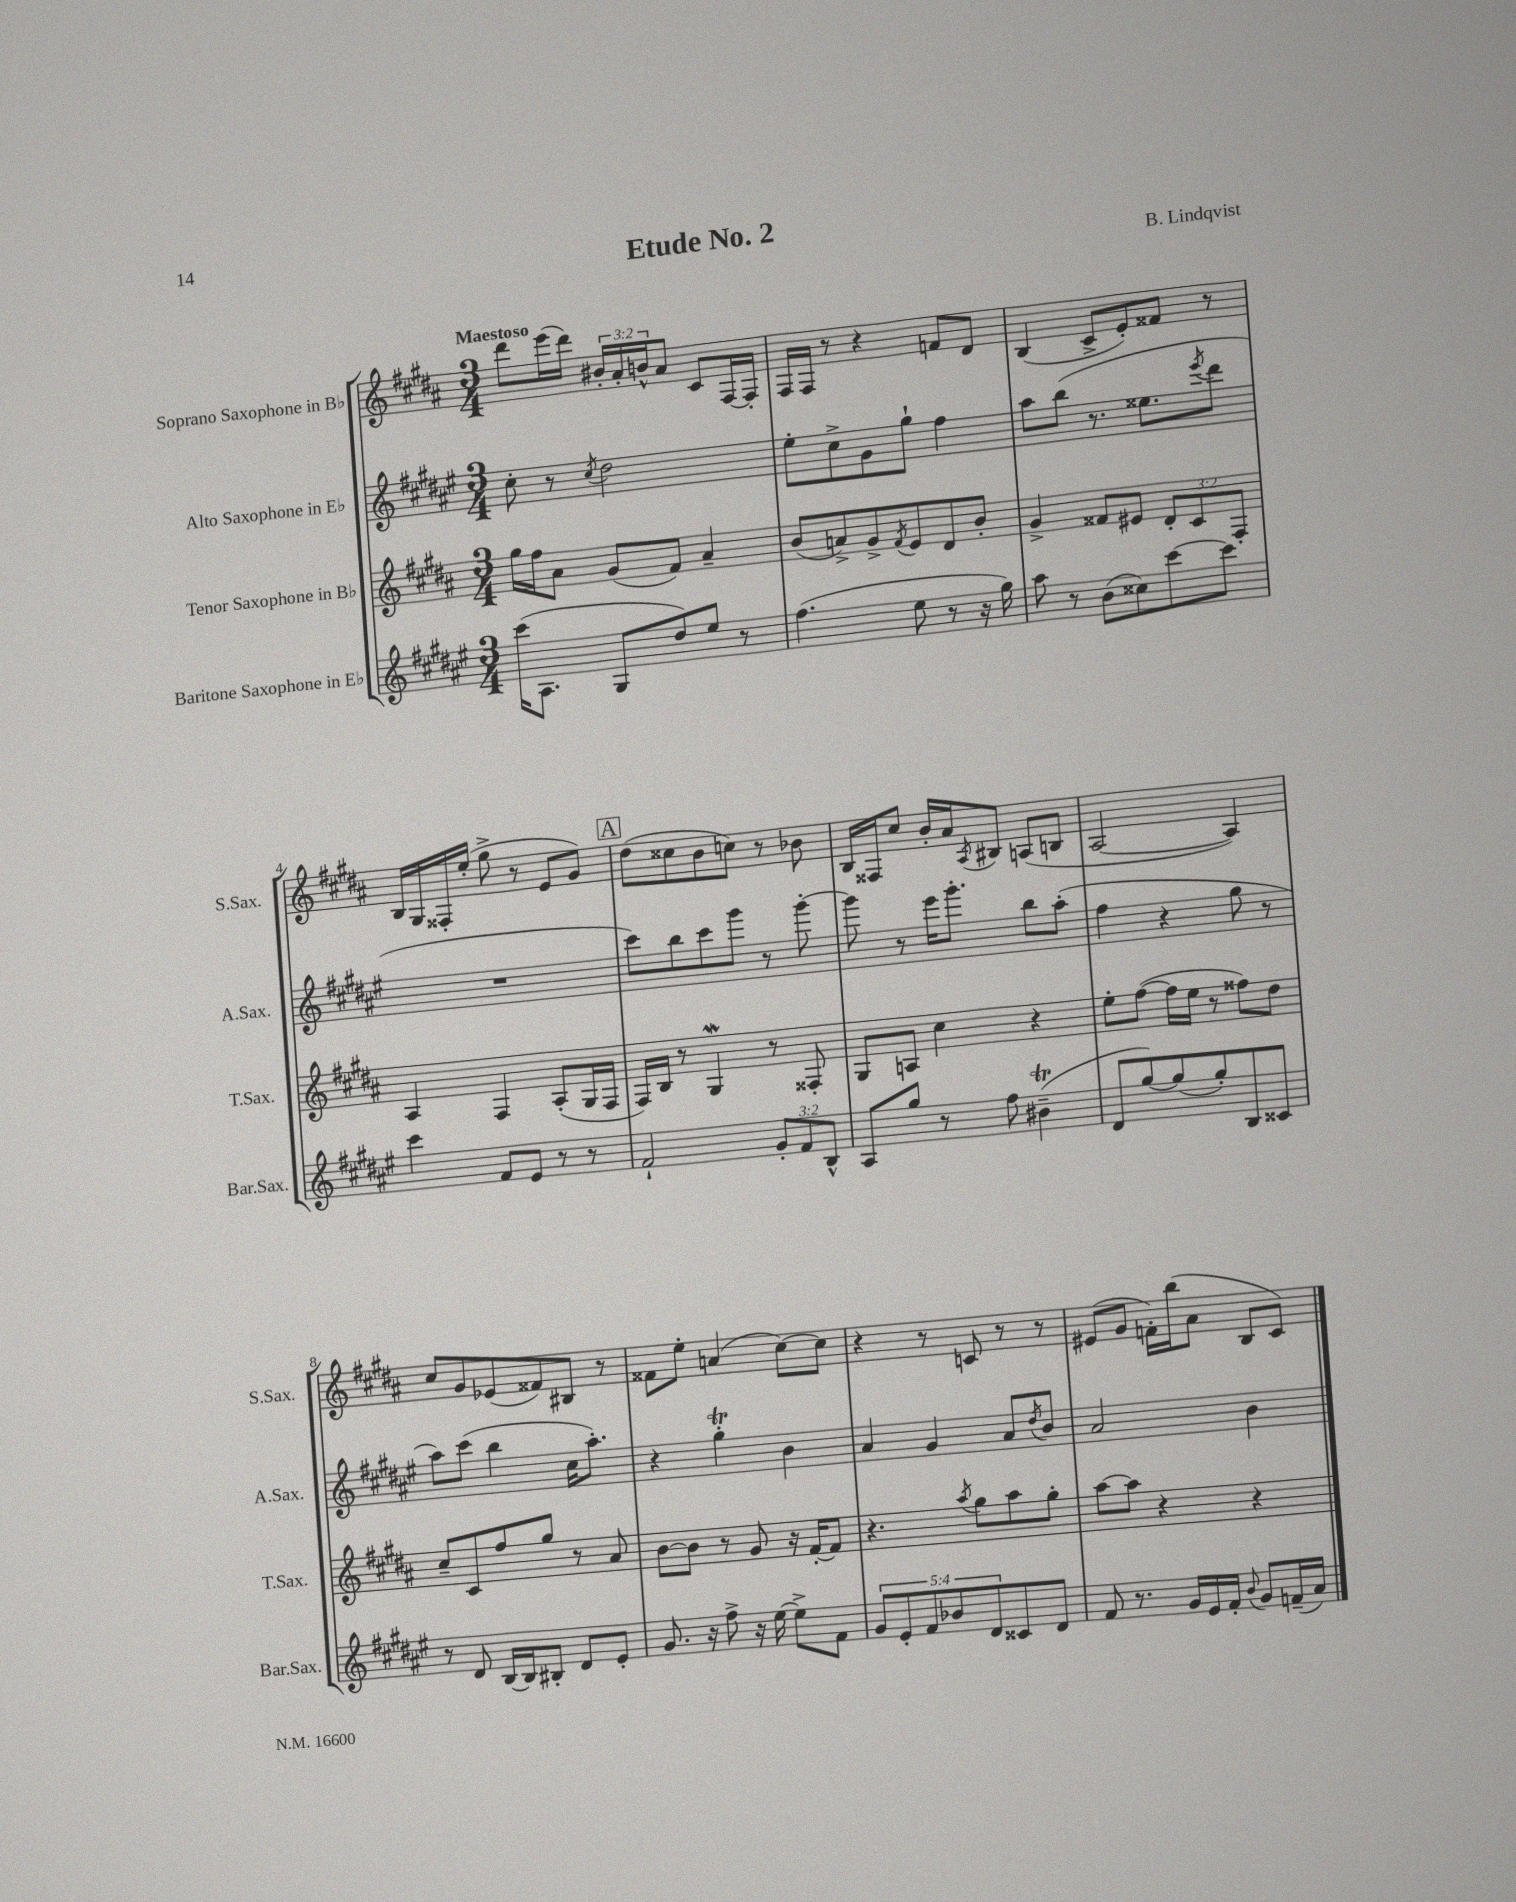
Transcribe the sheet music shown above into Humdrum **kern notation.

**kern	**kern	**kern	**kern
*part4	*part3	*part2	*part1
*staff4	*staff3	*staff2	*staff1
*I"Baritone Saxophone in E♭	*I"Tenor Saxophone in B♭	*I"Alto Saxophone in E♭	*I"Soprano Saxophone in B♭
*I'Bar.Sax.	*I'T.Sax.	*I'A.Sax.	*I'S.Sax.
*clefG2	*clefG2	*clefG2	*clefG2
*k[f#c#g#d#a#e#]	*k[f#c#g#d#a#]	*k[f#c#g#d#a#e#]	*k[f#c#g#d#a#]
*M3/4	*M3/4	*M3/4	*M3/4
=1	=1	=1	=1
!	!	!	!LO:TX:a:B:t=Maestoso
(16ccc#\KL	16gg#\LL	8cc#'\	8ddd#\L
8.A#\J	16ff#\J	.	.
.	8a#\J	8r	(16eee\L
.	.	.	16ddd#\JJ)
.	.	8qcc#/	.
8G#/L	(8g#/L	2dd#\	24b#X'/LL
.	.	.	24a#'/
.	.	.	24bn^^/J
8dd#/)	8f#/J)	.	8a#/J
8ee#/J	4a#~/	.	8c#/L
8r	.	.	[16F#/L
.	.	.	16F#'/JJ]
=2	=2	=2	=2
(4.ff#\	(8b/L	8ee#'\L	16F#/LL
.	.	.	16F#/JJ
.	8an^/)	8cc#^\	8r
.	8g#^/	8g#\	4r
.	8qf#/	.	.
8ee#\	8e/	8gg#`\J	.
8r	8d#/	4ff#\	8fn/L
16r	8b'/J	.	8d#/J
16gg#\)	.	.	.
=3	=3	=3	=3
8aa#\	4g#^/	8aa#\L	(4B/
8r	.	(8bb\J	.
(8b\L	8f##X/L	8.r	8c#^/L
8cc##X\)	8e#X/J	.	8e'/)
.	.	8.ee##X\L	.
[8ccc#\	12d#'/L	.	8f##X/J
.	12c#/	.	.
.	.	8qeee#/	.
8ccc#\J]	.	8ddd#\J	8r
.	12F#'/J	.	.
!!LO:LB:g=z
=4	=4	=4	=4
4ccc#\	4A#/	2.r	16B/LL
.	.	.	16G#/
.	.	.	16F##X'/
.	.	.	(16ee'/JJ
8f#/L	4F#/	.	8gg#^\
8e#/J	.	.	8r
8r	(8A#'/L	.	8e/L
8r	16G#/L	.	8g#/J)
.	16F#/JJ	.	.
!!LO:REH:place=s1:t=A
=5	=5	=5	=5
2f#`/	16F#/LL)	8ccc#\L)	(8dd#\L
.	16B/JJ	.	.
.	8r	8bb\	8cc##X\
.	4G#W/	8ccc#\	8b\
.	.	8ggg#\J	8ccn\J)
12g#'/L	8r	8r	8r
12f#/	.	.	.
.	8F##X'/	[8ggg#'\	8b-X\
12B^^/J	.	.	.
=6	=6	=6	=6
8A#/L	8G#/L	8ggg#\]	16B/LL
.	.	.	16F##X/J
8gg#/J	8An/J	8r	8cc#/J
8r	4cc#\	16eee#\KL	16b'/LL
.	.	8.ggg#'\J	16a#/J
.	.	.	8qA#/
8ff#\	.	.	8B#X/J
(4b#Xt~\	4r	8bb\L	(8An/L
.	.	(8aa#'\J	8Bn/J
=7	=7	=7	=7
8d#/L	8ee'\L	4ff#\	[2A#/
[8gg#/)	([8ff#\J	.	.
(8gg#/]	16ff#\LL]	4r	.
.	16ee\JJ	.	.
8gg#'/)	8r	.	.
8B/	8ff##X\L)	8gg#\	4A#/])
8c##X/J	8dd#\J	8r	.
!!LO:LB:g=z
=8	=8	=8	=8
8r	8cc#~/L	8aa#\L)	8cc#/L
8d#/	8c#/	(8ccc#\J	8g#/
[16B/LL	8ff#/	4bb\	(8e-X/
16B/J]	.	.	.
8B#X'/J	8gg#/J	.	8f##X/)
8d#/L	8r	16cc#\KL	8B#X/J
.	.	8.aa#'\J)	.
8e#'/J	8a#/	.	8r
=9	=9	=9	=9
8.g#/	[8b\L	4r	8f##X\L
.	8b\J]	.	8ee'\J
16r	.	.	.
8ff#^\	8r	4gg#T'\	(4an/
16r	8g#/	.	.
[16ee#\	.	.	.
8ee#^\L]	16r	4b\	[8cc#\L)
.	[16f#'/KL	.	.
8f#\J	8f#/J]	.	8cc#\J]
=10	=10	=10	=10
10g#/L	4.r	4a#/	4r
10e#'/	.	.	.
10f#/	.	.	.
.	.	4g#/	8r
10b-X/	.	.	.
.	8qaa#/	.	.
.	8gg#\L	.	8cn/
10d#/	.	.	.
8c##X/	8aa#\	8a#/L	8r
.	.	8qdd#/	.
8d#/J	8gg#'\J	8b/J	8r
=11	=11	=11	=11
8f#/	[8aa#\L	2a#/	(8e#X/L
8.r	8aa#\J]	.	8g#/J
.	4r	.	16fn'\LL)
16g#/LL	.	.	(16bb\J
16e#/	.	.	8a#\J
16f#'/JJ	.	.	.
8qqb/	.	.	.
8g#/L	4r	4b\	8B/L
(16fn~/L	.	.	8c#/J)
16a#/JJ)	.	.	.
==	==	==	==
*-	*-	*-	*-
